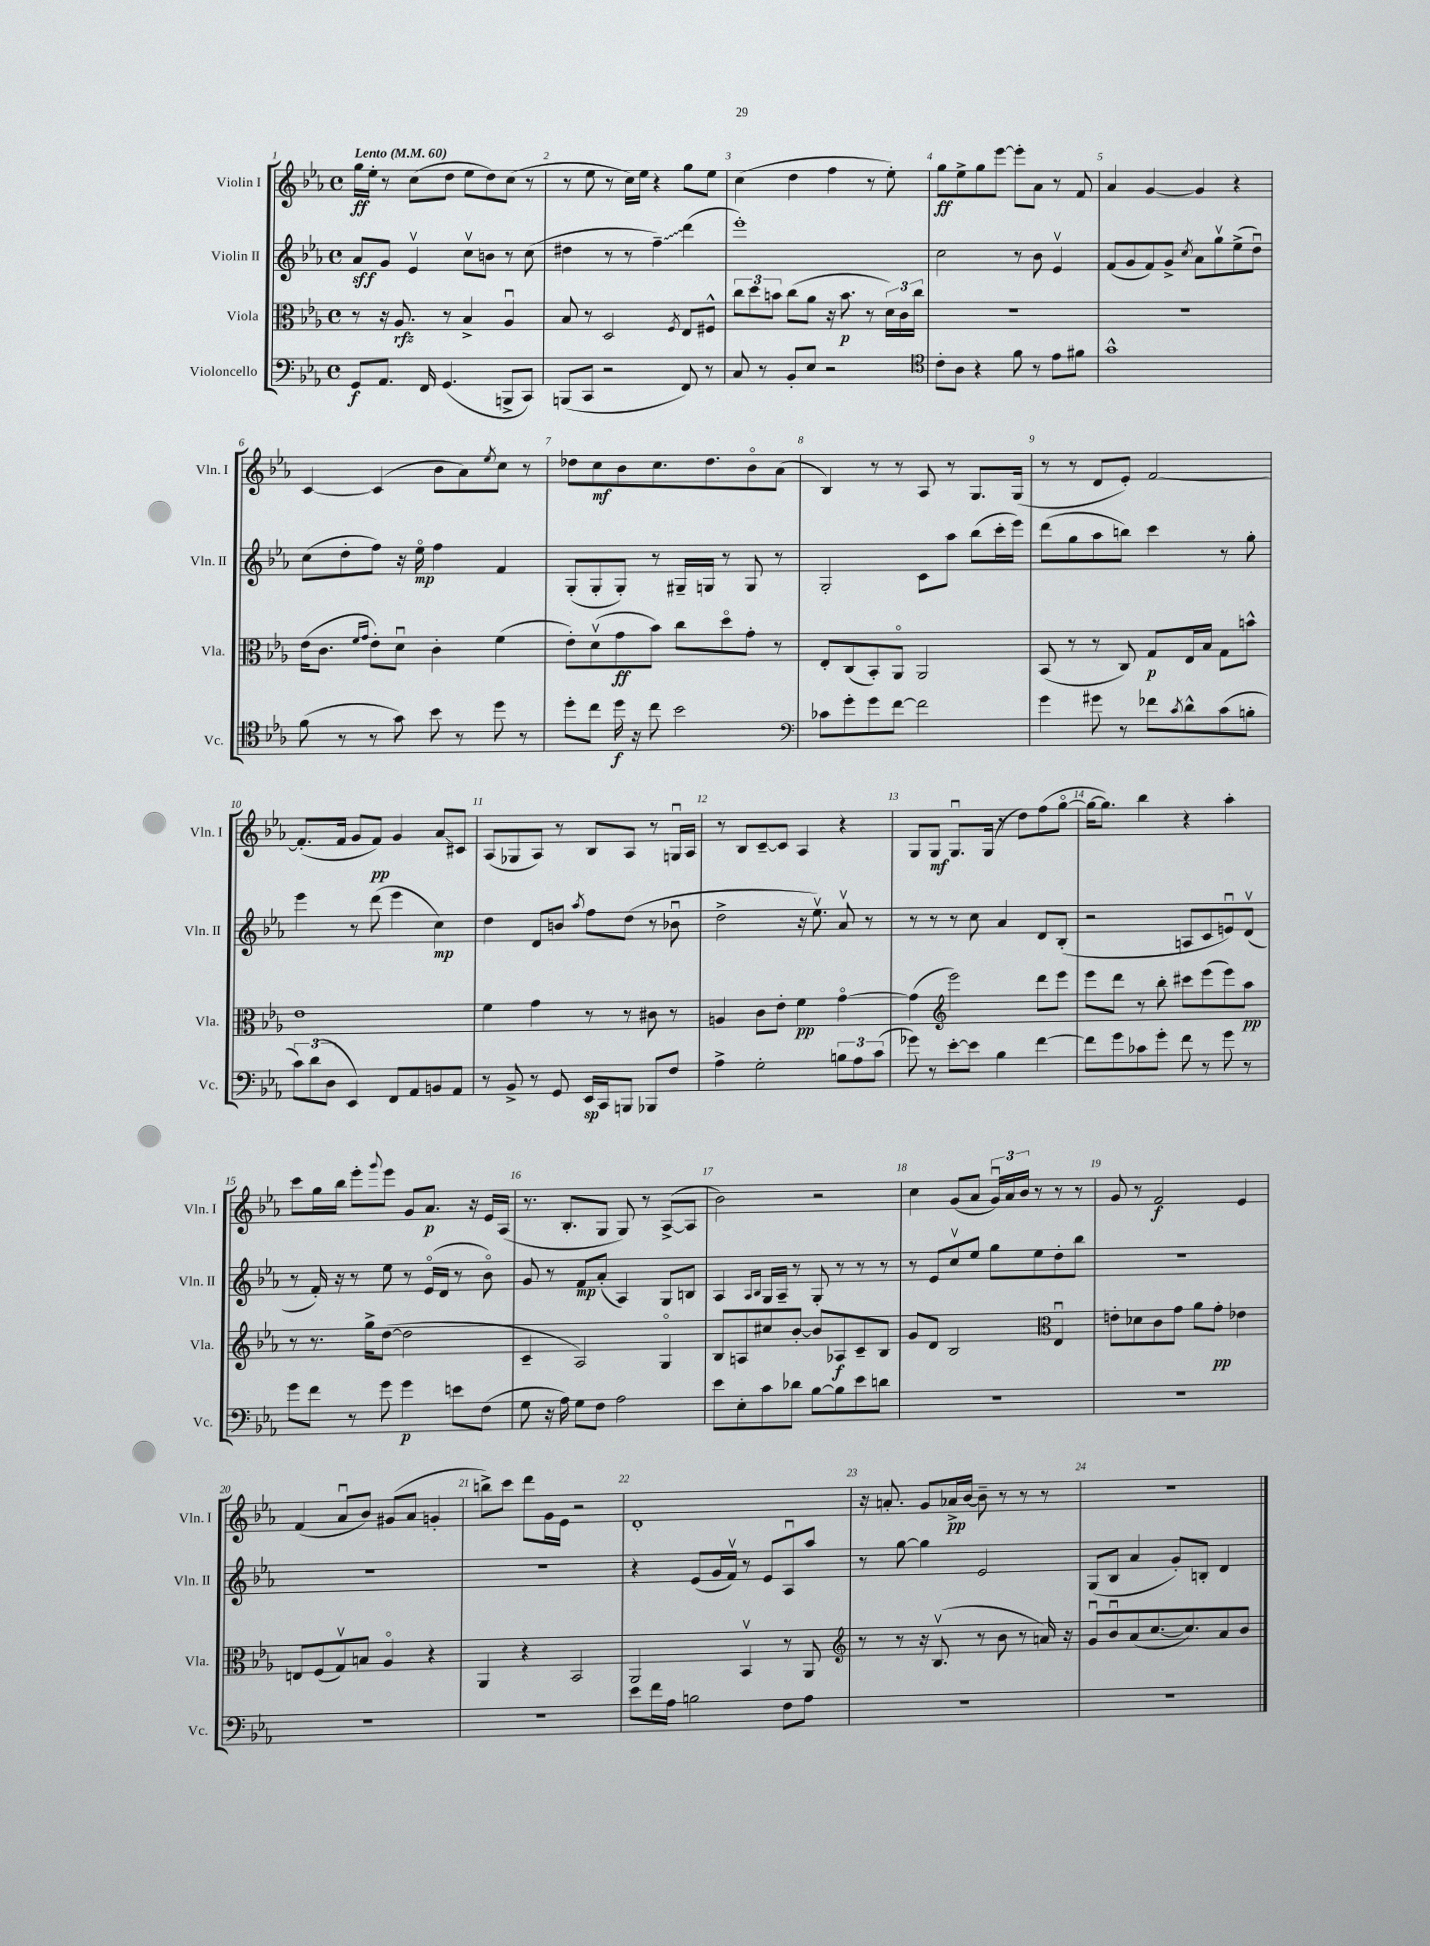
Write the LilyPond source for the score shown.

<<
\new StaffGroup <<
\new Staff = "s0" \with { instrumentName = "Violin I" shortInstrumentName = "Vln. I" } {
    \clef treble \key ees \major \defaultTimeSignature \time 4/4 \tempo "Lento" 4 = 60
    g''16\ff ees''16-. r8 c''8( d''8 ees''8 d''8) c''8( r8 |
    r8 ees''8 r8 c''16) ees''16 r4 g''8 ees''8 |
    c''4( d''4 f''4 r8 ees''8-.) |
    g''8\ff ees''8-> g''8 ees'''8~ ees'''8-. aes'8 r8 f'8 |
    aes'4 g'4~ g'4 r4 |
    c'4~ c'4( bes'8 aes'8) \acciaccatura { ees''8 } c''8 r8 |
    des''8 c''8\mf bes'8 c''8. des''8. bes'8\flageolet aes'8( |
    bes4) r8 r8 aes8 r8 g8. g16( |
    r8 r8 d'8 ees'8-.) f'2~ |
    f'8.-.( f'16 g'8 f'8\pp) g'4 aes'8\glissando cis'8 |
    aes8( ges8 aes8) r8 bes8 aes8 r8 g16\downbow aes16 |
    r8 bes8 c'8~-- c'8 aes4 r4 |
    g8 g8\mf g8.\downbow g16( r8 d''8) f''8( g''8~\flageolet |
    g''16~ g''8.) bes''4 r4 aes''4-. |
    c'''8 g''16 bes''16 ees'''8-. \appoggiatura { g'''8 } ees'''8 g'8 aes'8.\p r16 ees'16 aes16( |
    r8. bes8.-. g8 g8) r8 aes8~->( aes8 |
    bes'2) r2 |
    c''4 g'8( aes'8 \tuplet 3/2 { g'16\downbow) aes'16 bes'16 } r8 r8 r8 |
    g'8 r8 f'2\f ees'4 |
    f'4( aes'8\downbow bes'8) gis'8( aes'8 g'4-. |
    b''8->) c'''8 d'''8 g'16 ees'16 r2 |
    d'1-. |
    r16 a'8.-. g'8 aes'16->\pp bes'16~ bes'8-- r8 r8 r8 |
    R1 \bar "|." |
}
\new Staff = "s1" \with { instrumentName = "Violin II" shortInstrumentName = "Vln. II" } {
    \clef treble \key ees \major \defaultTimeSignature \time 4/4
    aes'8\sff g'8 ees'4\upbow c''8\upbow b'8 r8 c''8( |
    dis''4 r8 r8 \once \override Glissando.style = #'zigzag f''4--\glissando) d'''4( |
    ees'''1-.) |
    c''2 r8 bes'8 ees'4\upbow |
    f'8( g'8 f'8) g'8-> \acciaccatura { c''8 } aes'8 g''8\upbow ees''8->( d''8\downbow) |
    c''8( d''8-. f''8) r16 ees''16\flageolet\mp f''4 f'4 |
    g8-.( g8-. g8-.) r8 gis16-- g16 r8 g8 r8 |
    g2-. c'8 aes''8 bes''8( c'''16-. ees'''16) |
    d'''8( g''8 aes''8 b''8) c'''4 r8 g''8-. |
    ees'''4 r8 d'''8( ees'''4 c''4\mp) |
    d''4 d'8 b'8 \acciaccatura { aes''8 } f''8 d''8( r8 bes'8\downbow |
    d''2-> r16 ees''8.\upbow) aes'8\upbow r8 |
    r8 r8 r8 c''8 aes'4 d'8 bes8-.( |
    r2 a8 c'8 e'8\downbow) d'8\upbow( |
    r8 f'16-.) r16 r8 ees''8 r8 ees'16\flageolet( d'16 r8 bes'8\flageolet) |
    g'8 r8 f'8\mp aes'8-.( aes4) g8 b8 |
    aes4 \grace { aes16 bes16 } g16 aes16-- r8 g8-. r8 r8 r8 |
    r8 ees'8 c''8\upbow ees''8 g''8 ees''8 d''8-. bes''8 |
    R1 |
    R1 |
    R1 |
    r4 ees'8( g'16 f'16\upbow) r8 ees'8 aes8\downbow aes''8 |
    r8 g''8~ g''4 ees'2 |
    g8( bes8 aes'4 g'8-.) b8-. d'4 \bar "|." |
}
\new Staff = "s2" \with { instrumentName = "Viola" shortInstrumentName = "Vla." } {
    \clef alto \key ees \major \defaultTimeSignature \time 4/4
    r8 r16 aes8.\rfz r8 bes4-> aes4\downbow |
    bes8 r8 d2 \acciaccatura { f8 } ees8 fis8-^ |
    \tuplet 3/2 { c''8 d''8 b'8 } c''8( aes'8 r16 b'8.\p r8 \tuplet 3/2 { d'16) c'16 c''16 } |
    R1 |
    R1 |
    ees'16( c'8. \grace { f'16 g'16 } ees'8-.) d'8\downbow c'4-. f'4( |
    ees'8-.) d'8\upbow( g'8\ff bes'8) c''8 d''8\flageolet g'8-. r8 |
    ees8-. c8( bes,8-.) aes,8\flageolet aes,2 |
    bes,8( r8 r8 c8) g8\p ees16 bes16 g8 b'8-^ |
    ees'1 |
    f'4 g'4 r8 r8 cis'8 r8 |
    a4 c'8 ees'8-. f'4\pp g'4~\flageolet |
    g'4( \clef treble ees'''2) d'''8 ees'''8 |
    ees'''8 d'''8 r8 bes''8-. cis'''8 ees'''8( ees'''8) aes''8\pp |
    r8 r8. g''16-> d''8~( d''2 |
    c'4-- aes2) g4\flageolet |
    bes8 a8 cis''8 bes'8~-. bes'8 aes8\f c'8-- bes8 |
    g'8 d'8 bes2 \clef alto ees4\downbow |
    e'8-. des'8 c'8 g'8 aes'8 g'8-.\pp ees'4 |
    e8 f8( g8\upbow) b8 aes4\flageolet r4 |
    aes,4 r4 bes,2 |
    aes,2 bes,4\upbow r8 aes,8 |
    \clef treble r8 r8 r16 bes8.\upbow( r8 bes'8 r8 a'16) r16 |
    g'8\downbow bes'8\downbow aes'8( c''8.~ c''8.) aes'8 bes'8 \bar "|." |
}
\new Staff = "s3" \with { instrumentName = "Violoncello" shortInstrumentName = "Vc." } {
    \clef bass \key ees \major \defaultTimeSignature \time 4/4
    g,8\f aes,8. f,16 g,4.( b,,8-> c,8) |
    b,,8( c,8 r2 f,8) r8 |
    c8 r8 bes,8-. ees8 r2 |
    \clef tenor c'8-. aes8 r4 f'8 r8 ees'8 fis'8 |
    g'1-^ |
    f'8( r8 r8 g'8) bes'8 r8 d''8 r8 |
    d''8-. c''8 d''16\f r16 c''8 bes'2 |
    \clef bass ces'8 g'8-. g'8 f'8~ f'2 |
    g'4 gis'8 r8 fes'8 \acciaccatura { c'8 } d'8-^ c'8( b8-. |
    \tuplet 3/2 { c'8) d'8( d8 } ees,4) f,8 aes,8 b,8 aes,8 |
    r8 bes,8-> r8 g,8 ees,16\sp c,16 b,,8 bes,,8 f8 |
    aes4-> g2-. \tuplet 3/2 { b8 aes8 c'8( } |
    ges'8) r8 ees'8~-. ees'8 bes4 f'4~ |
    f'8 g'8 ces'8 g'8-. f'8 r8 g'8 r8 |
    g'8 f'8 r8 g'8 g'4\p e'8 f8( |
    g8 r16 aes16) g8 f8 aes2 |
    ees'8 ees8-. c'8 des'8 bes8~ bes8 ees'8 d'8 |
    R1 |
    R1 |
    R1 |
    R1 |
    ees'8 f'16 aes16 b2 f8 aes8 |
    R1 |
    R1 \bar "|." |
}
>>
>>
\layout { \context { \Score \override BarNumber.break-visibility = ##(#f #t #t) barNumberVisibility = #all-bar-numbers-visible } }
